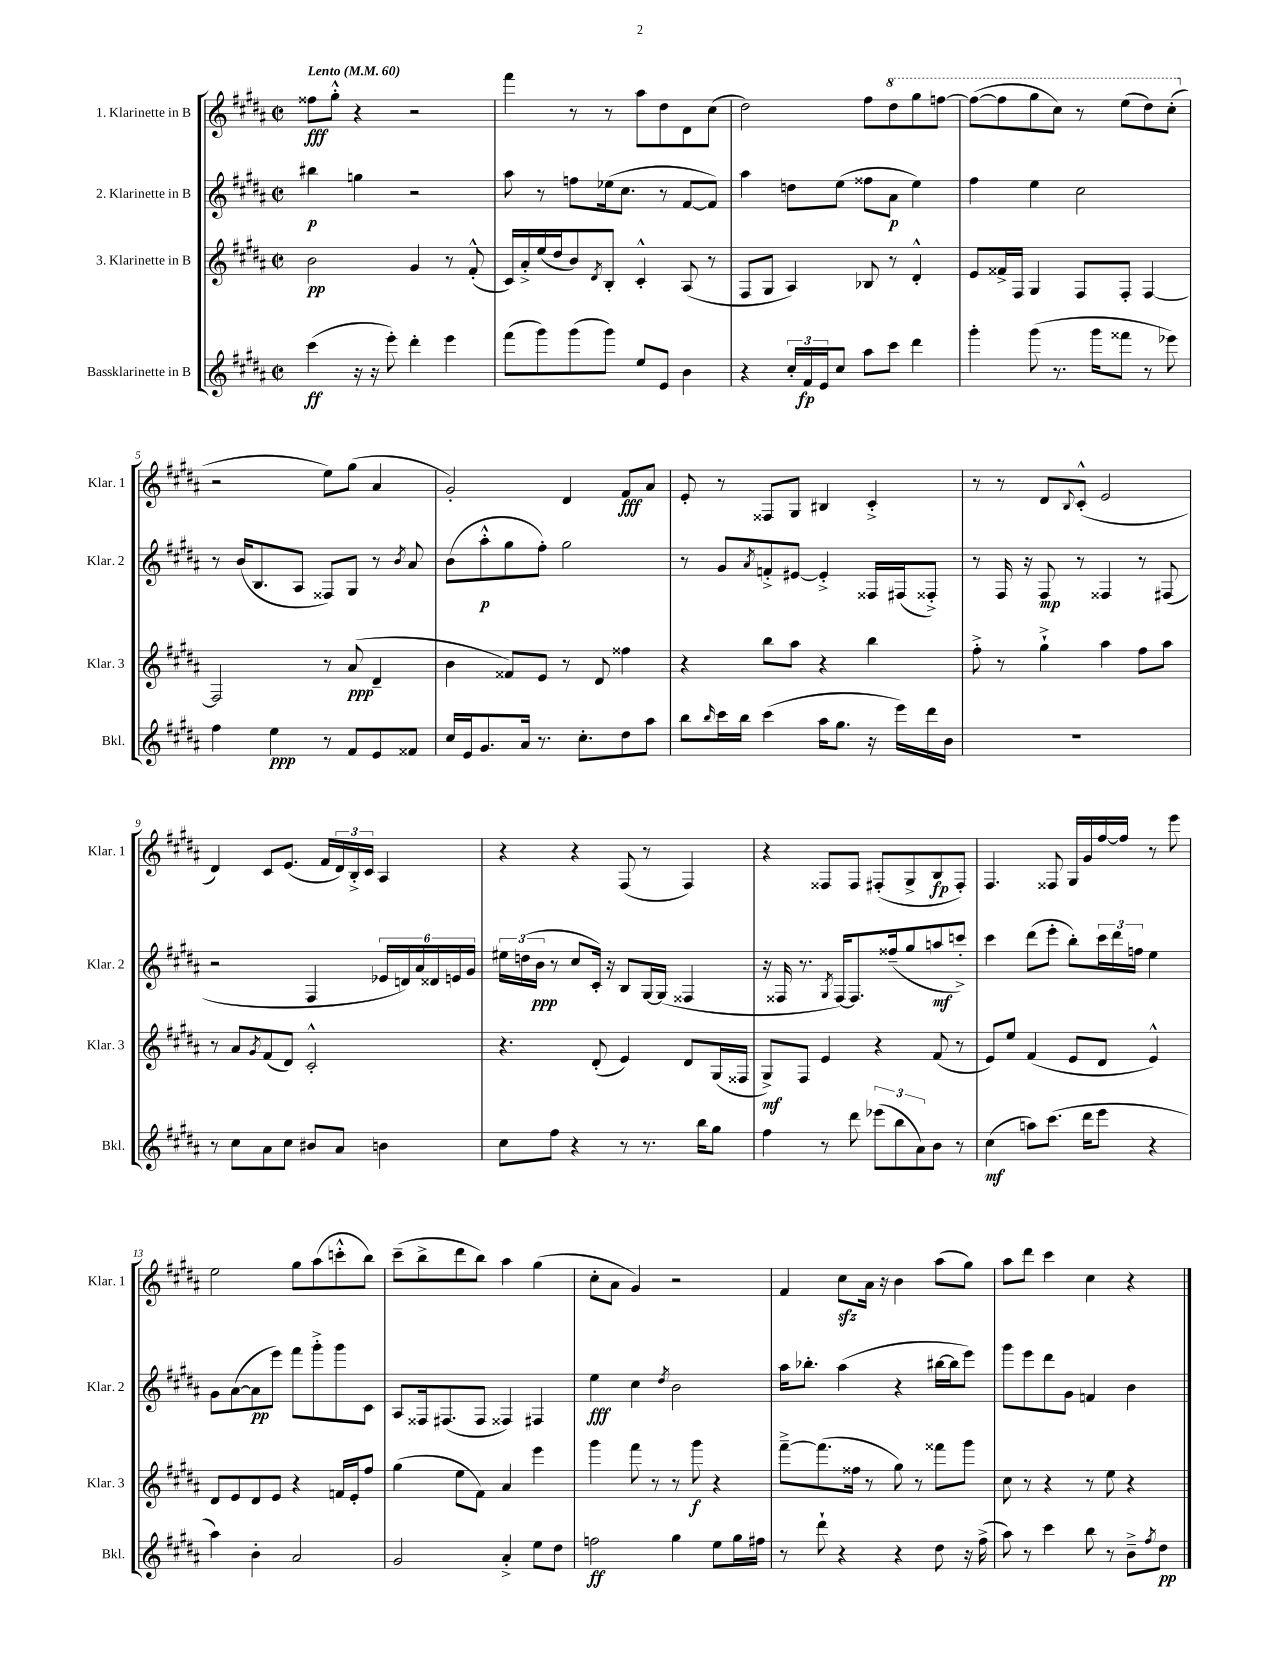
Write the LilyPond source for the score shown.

<<
\new StaffGroup <<
\new Staff = "s0" \with { instrumentName = "1. Klarinette in B" shortInstrumentName = "Klar. 1" } {
    \clef treble \key b \major \defaultTimeSignature \time 2/2 \tempo "Lento" 4 = 60
    fisis''8\fff gis''8-.-^ r4 r2 |
    fis'''4 r8 r8 ais''8 dis''8 dis'8 cis''8( |
    dis''2) fis''8 \ottava #1 dis'''8 gis'''8 f'''8~ |
    f'''8~( f'''8 gis'''8 cis'''8) r8 e'''8( dis'''8) cis'''8-.( \ottava #0 |
    r2 e''8) gis''8( ais'4 |
    gis'2-.) dis'4 fis'8\fff ais'8 |
    e'8-. r8 fisis8 gis8 bis4 cis'4-.-> |
    r8 r8 dis'8 \appoggiatura { b8 } cis'8-.-^( e'2 |
    dis'4) cis'8 e'8.( fis'16 \tuplet 3/2 { dis'16) b16-.-> cis'16 } ais4 |
    r4 r4 fis8( r8 fis4) |
    r4 fisis8 fisis8 fis8-.( gis8-> b8\fp fis8-.) |
    fis4. fisis8 gis16 gis'16 fis''16~ fis''16 r8 e'''8 |
    e''2 gis''8 ais''8( c'''8-.-^ b''8) |
    cis'''8--( b''8-> dis'''8 b''8) ais''4 gis''4( |
    cis''8-. ais'8 gis'4) r2 |
    fis'4 cis''8\sfz ais'16 r16 b'4 ais''8( gis''8) |
    ais''8 dis'''8 cis'''4 cis''4 r4 \bar "|." |
}
\new Staff = "s1" \with { instrumentName = "2. Klarinette in B" shortInstrumentName = "Klar. 2" } {
    \clef treble \key b \major \defaultTimeSignature \time 2/2
    bis''4\p g''4 r2 |
    ais''8 r8 f''8 ees''16( cis''8. r8 fis'8~ fis'8) |
    ais''4 d''8 e''8( fisis''8 ais'8\p e''4) |
    fis''4 e''4 cis''2 |
    r8 b'16( b8. ais8 fisis8) gis8 r8 \acciaccatura { b'8 } ais'8 |
    b'8( ais''8-.-^\p gis''8 fis''8-.) gis''2 |
    r8 gis'8 \acciaccatura { ais'8 } f'8-.-> eis'8~ eis'4-.-> fisis16 fis16( fisis8-.->) |
    r8 fis16 r16 fis8\mp r8 fisis4 r8 fis8( |
    r2 fis4 \tuplet 6/4 { ees'16 d'16) ais'16 disis'16 e'16 gis'16 } |
    \tuplet 3/2 { eis''16 d''16( b'16\ppp } r8 cis''8 cis'16-.) r16 b8 gis16~ gis16( fisis4 |
    r16 fisis16 r8. \acciaccatura { gis8 } fisis16~) fisis8. fisis''16--( gis''8 a''8\mf c'''8-.->) |
    cis'''4 dis'''8( e'''8-. b''8-.) \tuplet 3/2 { cis'''16 dis'''16 f''16 } e''4 |
    gis'8 ais'8~( ais'8\pp e'''8) fis'''8 gis'''8-.-> gis'''8 cis'8 |
    ais8 fisis16 fis8.( fis8 fisis4) fis4 |
    e''4\fff cis''4 \acciaccatura { dis''8 } b'2 |
    ais''16 bes''8.-. ais''4( r4 bis''16~ bis''16 e'''8) |
    gis'''8 e'''8 dis'''8 gis'8 f'4 b'4 \bar "|." |
}
\new Staff = "s2" \with { instrumentName = "3. Klarinette in B" shortInstrumentName = "Klar. 3" } {
    \clef treble \key b \major \defaultTimeSignature \time 2/2
    b'2\pp gis'4 r8 fis'8-.-^( |
    cis'16) ais'16-.-> e''16( dis''16 b'8) \acciaccatura { dis'8 } b8-. cis'4-.-^ ais8( r8 |
    fis8 gis8 ais4) bes8 r8 dis'4-.-^ |
    e'8 fisis'16-> fis16 gis4 fis8 fis8-. fis4~ |
    fis2 r8 ais'8\ppp( dis'4-- |
    b'4 fisis'8) e'8 r8 dis'8 fisis''4 |
    r4 b''8 ais''8 r4 b''4 |
    fis''8-.-> r8 gis''4-!-> ais''4 fis''8 ais''8 |
    r8 ais'8 \acciaccatura { gis'8 } fis'8( dis'8) cis'2-.-^ |
    r4. dis'8-.( e'4) dis'8 gis16( fisis16 |
    gis8->\mf) fis8 e'4 r4 fis'8( r8 |
    e'8) e''8 fis'4( e'8 dis'8 e'4-^) |
    dis'8 e'8 dis'8 e'8 r4 f'16 e'16-. fis''8 |
    gis''4( e''8 fis'8) ais'4 e'''4 |
    gis'''4 fis'''8 r8 r8 gis'''8\f r4 |
    fis'''8~---> fis'''8.( fisis''16 r8 gis''8) r8 fisis'''8 gis'''8 |
    cis''8 r8 r4 r8 e''8 r4 \bar "|." |
}
\new Staff = "s3" \with { instrumentName = "Bassklarinette in B" shortInstrumentName = "Bkl." } {
    \clef treble \key b \major \defaultTimeSignature \time 2/2
    cis'''4\ff( r16 r16 e'''8-.) dis'''4-. e'''4 |
    fis'''8( gis'''8) gis'''8( gis'''8) e''8 e'8 b'4 |
    r4 \tuplet 3/2 { cis''16-. fis'16\fp e'16 } cis''8 ais''8 cis'''8 dis'''4 |
    gis'''4-. gis'''8( r8. gis'''16 fisis'''8 r8 ees'''8) |
    fis''4 e''4\ppp r8 fis'8 e'8 fisis'8 |
    cis''16 e'16 gis'8. ais'16 r8. cis''8.-. dis''8 ais''8 |
    b''8 \grace { b''16 } cis'''16 b''16 cis'''4( ais''16 gis''8. r16 e'''16) dis'''16 b'16 |
    R1 |
    r8 cis''8 ais'8 cis''8 bis'8 ais'8 b'4 |
    cis''8 fis''8 r4 r8 r8. b''16 gis''8 |
    fis''4 r8 dis'''8 \tuplet 3/2 { ees'''8( b''8 ais'8) } b'8 r8 |
    cis''4\mf( a''8) cis'''8.( dis'''16 e'''8 r4 |
    ais''4) b'4-. ais'2 |
    gis'2 ais'4-.-> e''8 dis''8 |
    f''2\ff gis''4 e''8 gis''16 fis''16 |
    r8 dis'''8-! r4 r4 dis''8 r16 fis''16->( |
    ais''8) r8 cis'''4 b''8 r8 b'8---> \acciaccatura { fis''8 } dis''8\pp \bar "|." |
}
>>
>>
